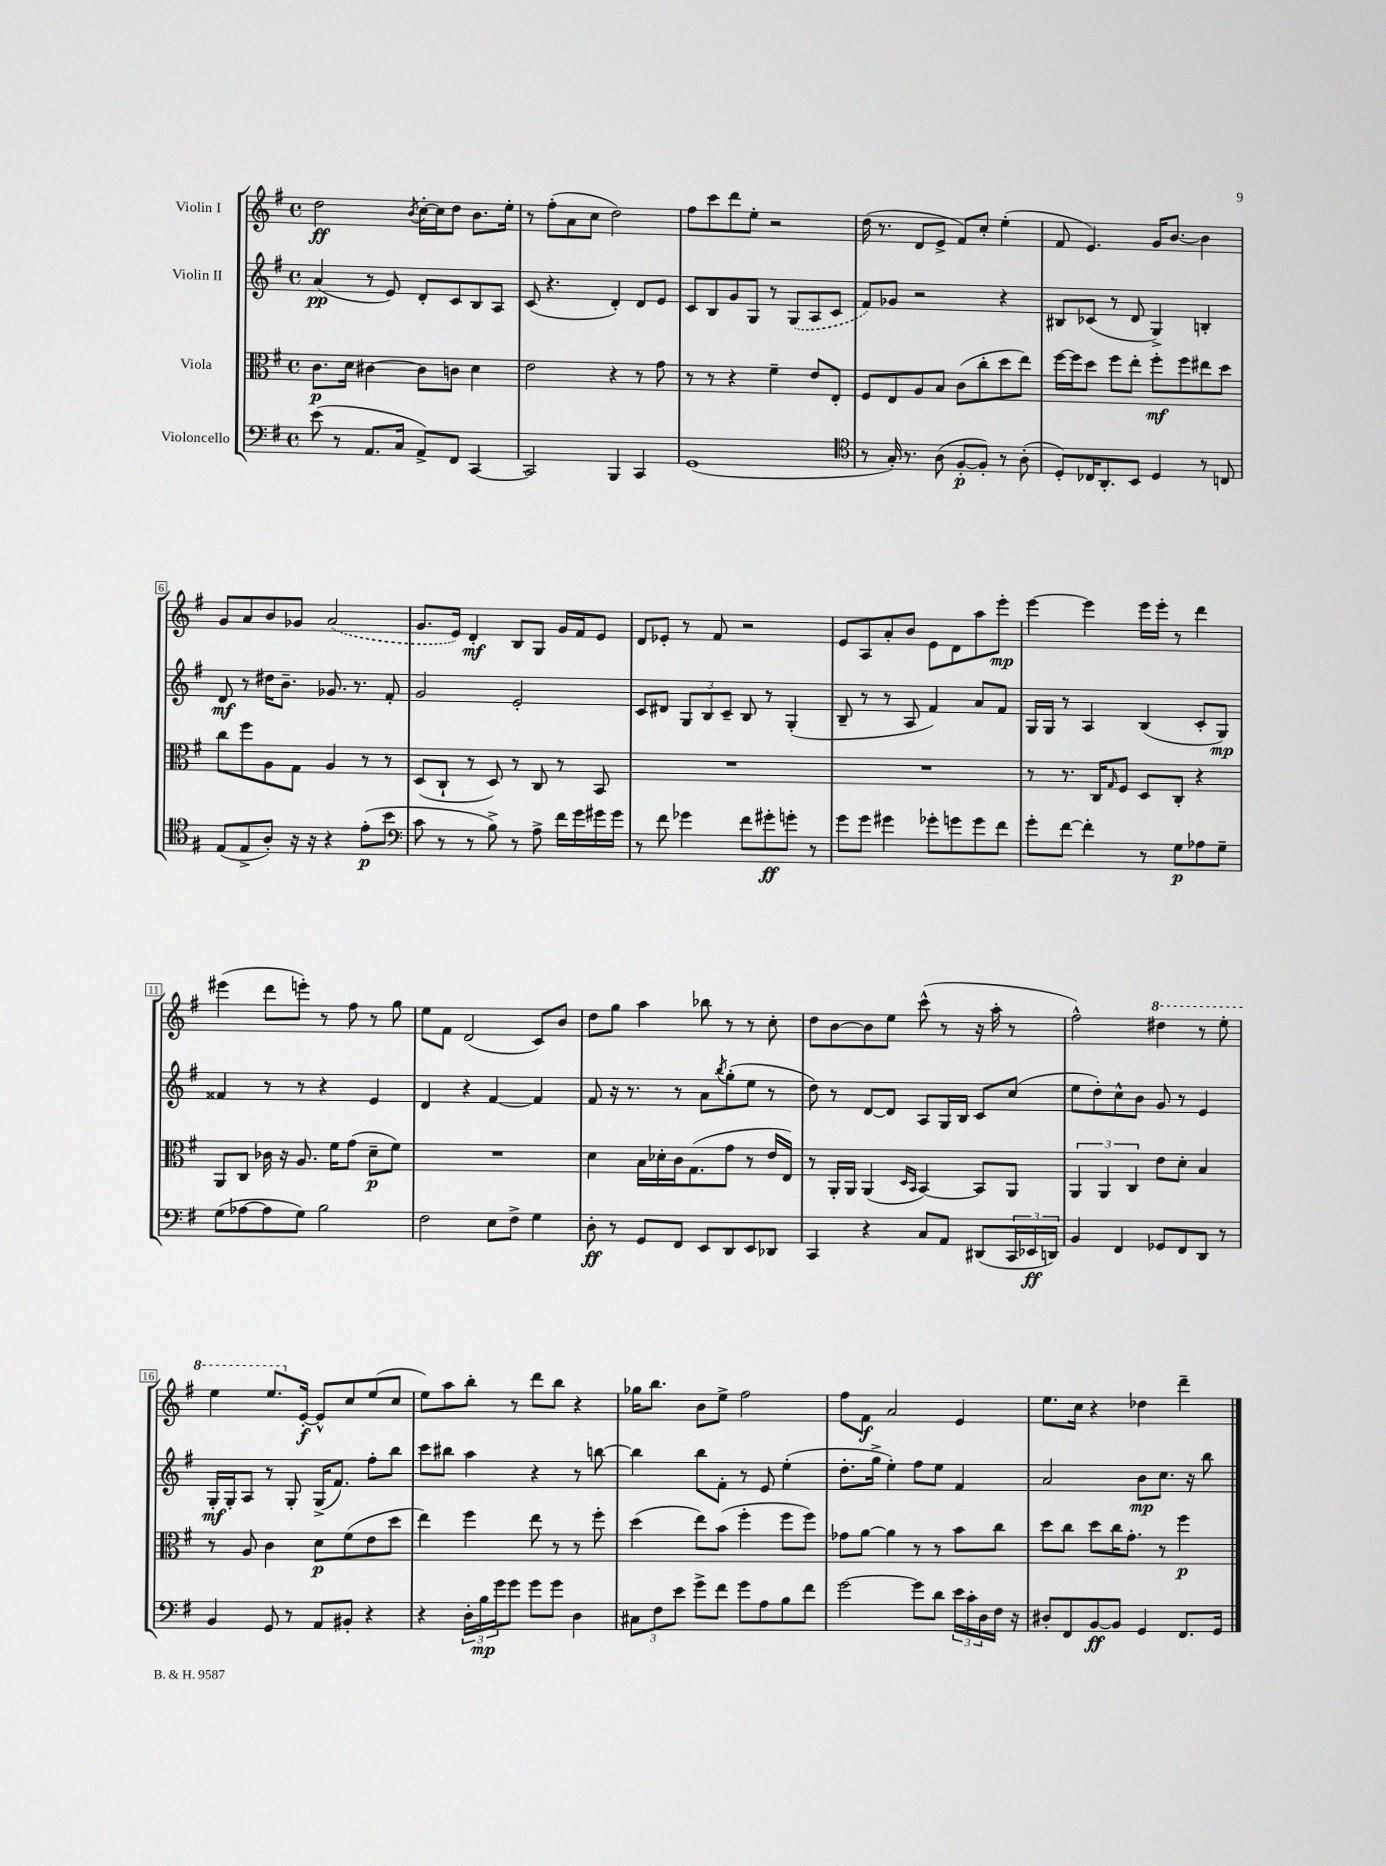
<<
\new StaffGroup <<
\new Staff = "s0" \with { instrumentName = "Violin I" } {
    \clef treble \key g \major \defaultTimeSignature \time 4/4
    d''2\ff \acciaccatura { b'8 } c''16~-. c''16 d''8 b'8. e''16-. |
    r8 fis''8-.( a'8 c''8 d''2) |
    fis''8 c'''8 d'''8 e''8-. r2 |
    d''16( r8. d'8 e'8-> fis'8) c''8-. e''4-.( |
    fis'8 e'4.) g'16 b'8.~ b'4 |
    g'8 a'8 b'8 ges'8 \once \slurDashed a'2( |
    g'8. e'16) d'4-.\mf b8 g8 g'16 fis'16 e'8 |
    d'8 ees'8-. r8 fis'8 r2 |
    e'8 a8 a'8-. b'8 e'8 d'8 a''8 e'''8-.\mp |
    e'''4~ e'''4 e'''16 e'''16-. r8 d'''4 |
    eis'''4( d'''8 e'''8-.) r8 fis''8 r8 g''8 |
    e''8 fis'8 d'2( c'8) b'8 |
    d''8 g''8 a''4 bes''8 r8 r8 c''8-. |
    d''8 b'8~ b'8 e''8 c'''8-^( r8 r16 a''16-. r8 |
    fis''2-^) \ottava #1 dis'''4 r8 e'''8-. |
    e'''4 e'''8. \ottava #0 e'16~-.\f e'8-^ c''8 e''8( c''8 |
    e''8) a''8 b''8-. r8 d'''8 b''8 r4 |
    ges''16 b''8. b'8 e''8-> fis''2 |
    fis''8 fis'8\f a'2 e'4 |
    e''8. c''16 r4 des''4 d'''4-- \bar "|." |
}
\new Staff = "s1" \with { instrumentName = "Violin II" } {
    \clef treble \key g \major \defaultTimeSignature \time 4/4
    a'4\pp( r8 e'8) d'8-. c'8 b8 a8 |
    c'8( r4. d'4-.) d'8 e'8 |
    c'8 b8 g'8 g8 r8 \once \slurDashed g8( a8 c'8 |
    fis'8) ges'8 r2 r4 |
    bis8 ces'8( r8 d'8 g4->) b4-. |
    d'8\mf r8 dis''16 b'8.-- ges'8. r8. fis'8-. |
    g'2 e'2-. |
    c'8 dis'8 \tuplet 3/2 { g8 b8 c'8-- } b8 r8 g4-.( |
    b8-- r8 r8 a8 fis'4) a'8 fis'8 |
    g16 g16 r8 a4 b4( c'8-. g8\mp) |
    fisis'4 r8 r8 r4 e'4 |
    d'4 r4 fis'4~ fis'4 |
    fis'8 r16 r8. r8 a'8 \acciaccatura { b''8 } g''8-.( e''8 r8 |
    d''8) r8 d'8~ d'8 a8 g16 b16 c'8 c''8( |
    e''8 d''8-.) c''8-^ b'8 g'8 r8 e'4 |
    g16-.\mf g16-. a8 r8 g8-. g16->( fis'8.) fis''8-. b''8 |
    c'''8 bis''8 a''4 r4 r8 b''8~ |
    b''4 b''8 fis'8-. r8 e'8 e''4-.( |
    d''8.-. g''16-> e''4-.) fis''8 e''8 fis'4 |
    a'2 b'8\mp c''8. r16 b''8 \bar "|." |
}
\new Staff = "s2" \with { instrumentName = "Viola" } {
    \clef alto \key g \major \defaultTimeSignature \time 4/4
    c'8.\p d'16 cis'4~ cis'8 c'8 d'4 |
    e'2 r4 r8 g'8 |
    r8 r8 r4 fis'4-- e'8 e8-. |
    fis8 e8 a8 b8 c'8( c''8-. d''8 e''8) |
    fis''16~ fis''16 d''8 fis''8 e''8-. fis''8-.\mf fis''8 eis''8 d''8 |
    c''8 fis''8 a8 g8 a4 r8 r8 |
    d8( c8-! r8 d8) r8 c8 r8 b,8 |
    R1 |
    R1 |
    r8 r8. c16 \grace { g16 } fis8 d8 c8-. r4 |
    a,8 c8 ces'16 r16 a8. fis'16 g'8( d'8--\p fis'8) |
    R1 |
    d'4 b16 des'16-. c'16 g8.( g'8 r8 e'16 e16) |
    r8 a,16-. a,16 a,4( \grace { d16 b,16 } b,4~) b,8 a,8 |
    \tuplet 3/2 { a,4 a,4 c4 } e'8 d'8-. b4 |
    r8 a8 c'4 d'8\p fis'8( e'8 d''8 |
    e''4) fis''4 e''8 r8 r8 fis''8-. |
    d''4( e''8) b'8( fis''4-. fis''8 fis''8) |
    ges'8 a'8~ a'4 r8 r8 b'8 c''8 |
    d''8 c''8 d''8 c''16 g'8.-. r8 fis''4\p \bar "|." |
}
\new Staff = "s3" \with { instrumentName = "Violoncello" } {
    \clef bass \key g \major \defaultTimeSignature \time 4/4
    e'8( r8 a,8. c16 a,8->) fis,8 c,4~ |
    c,2 b,,4 c,4 |
    g,1( |
    \clef tenor r8 g16-.) r8. a8( fis8~-.\p fis8-.) r8 a8-.( |
    d8-.) ces16 a,8.-. b,8 d4 r8 c8 |
    e8( e8-> a8-.) r16 r16 r4 e'8-.\p( b'8 |
    \clef bass c'8 r8 r8 b8->) r8 a8-> fis'16 g'16 gis'16 gis'16 |
    r8 fis'8 ges'4 fis'8 gis'8-.\ff g'8-. r8 |
    g'8 g'8 gis'4 ges'8-. g'8 g'8 fis'8 |
    g'8-. fis'8~ fis'4-. r8 g8\p aes8 g8-- |
    g8( aes8~ aes8 g8) b2 |
    fis2 e8 fis8-> g4 |
    d8-.\ff r8 g,8 fis,8 e,8 d,8 e,8 des,8 |
    c,4 r4 c8 a,8 dis,8( \tuplet 3/2 { c,16 ees,16\ff d,16) } |
    b,4 fis,4 ges,8 fis,8 d,8 r8 |
    b,4 g,8 r8 a,8 bis,8-. r4 |
    r4 \tuplet 3/2 { d16-. b16\mp g'16 } g'8 g'8 g'8 d4 |
    \tuplet 3/2 { cis8 fis8 e'8 } g'8-> fis'8 g'8 a8 b8 fis'8 |
    g'2~ g'8 d'8 \tuplet 3/2 { e'16 c'16-. d16 } fis16 r16 |
    dis8-. fis,8 b,8~\ff b,8 g,4 fis,8. g,16 \bar "|." |
}
>>
>>
\layout { \context { \Score \override BarNumber.stencil = #(make-stencil-boxer 0.1 0.3 ly:text-interface::print) } }
